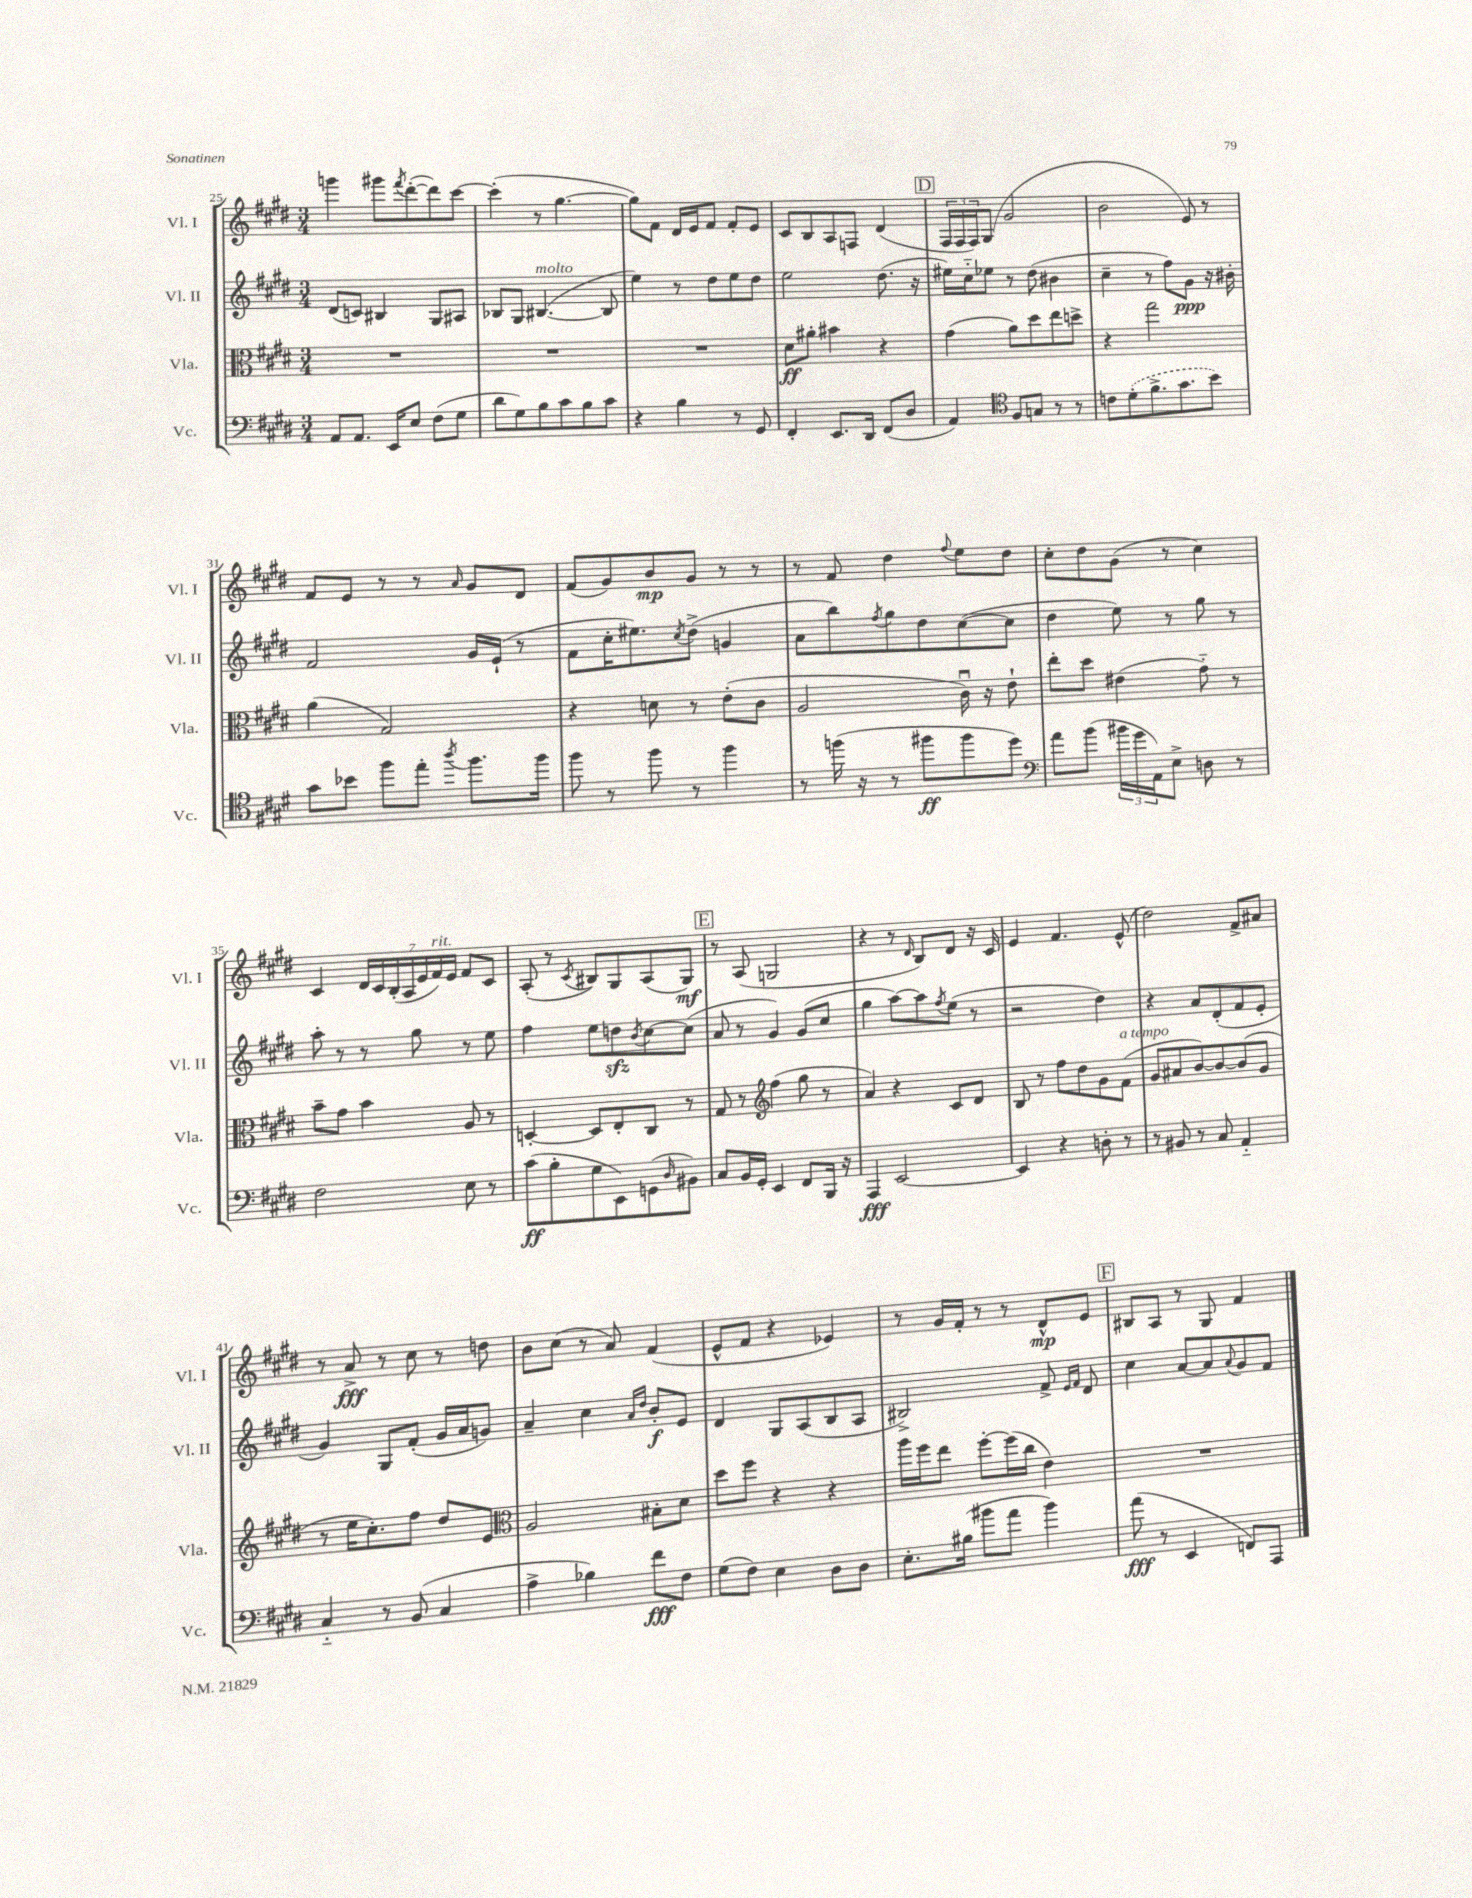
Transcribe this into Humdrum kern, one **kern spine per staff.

**kern	**dynam	**kern	**dynam	**kern	**dynam	**kern	**dynam
*part4	*part4	*part3	*part3	*part2	*part2	*part1	*part1
*staff4	*staff4	*staff3	*staff3	*staff2	*staff2	*staff1	*staff1
*I"Vc.	*	*I"Vla.	*	*I"Vl. II	*	*I"Vl. I	*
*I'Vc.	*	*I'Vla.	*	*I'Vl. II	*	*I'Vl. I	*
*clefF4	*	*clefC3	*	*clefG2	*	*clefG2	*
*k[f#c#g#d#]	*	*k[f#c#g#d#]	*	*k[f#c#g#d#]	*	*k[f#c#g#d#]	*
*M3/4	*	*M3/4	*	*M3/4	*	*M3/4	*
=25	=25	=25	=25	=25	=25	=25	=25
8AA/L	.	2.r	.	(8d#/L	.	4gggn\	.
8.AA/J	.	.	.	8cn/J)	.	.	.
.	.	.	.	4B#X/	.	8ggg#X\L	.
16EE/KL	.	.	.	.	.	.	.
.	.	.	.	.	.	8qfff#/	.
8E/J	.	.	.	.	.	([8ddd#'\	.
(8F#\L	.	.	.	8G#/L	.	8ddd#\])	.
8G#\J	.	.	.	8A#X/J	.	[8ccc#\J	.
=26	=26	=26	=26	=26	=26	=26	=26
8d#\L	.	2.r	.	8B-X/L	.	(4ccc#'\]	.
8G#\)	.	.	.	8G#/J	.	.	.
!	!	!	!	!LO:TX:a:i:t=molto	!	!	!
8B\	.	.	.	([4.B#X/	.	8r	.
8c#\	.	.	.	.	.	[4.gg#\	.
8B\	.	.	.	.	.	.	.
8c#\J	.	.	.	8B#/]	.	.	.
=27	=27	=27	=27	=27	=27	=27	=27
4r	.	2.r	.	4ee\)	.	8gg#\L])	.
.	.	.	.	.	.	8f#\J	.
4B\	.	.	.	8r	.	16d#/LL	.
.	.	.	.	.	.	16e/J	.
.	.	.	.	8dd#\L	.	8f#/J	.
8r	.	.	.	8ee\	.	8f#'/L	.
8GG#/	.	.	.	8dd#\J	.	8e/J	.
=28	=28	=28	=28	=28	=28	=28	=28
4FF#'/	.	8d#\L	ff	2ee\	.	8c#/L	.
.	.	8a#X'\J	.	.	.	8B/	.
8.EE/L	.	4b#X\	.	.	.	8A/	.
.	.	.	.	.	.	8Fn/J	.
16DD#/Jk	.	.	.	.	.	.	.
(8FF#/L	.	4r	.	(8.dd#\	.	(4d#/	.
8D#/J	.	.	.	.	.	.	.
.	.	.	.	16r	.	.	.
!!LO:REH:place=s1:t=D
=29	=29	=29	=29	=29	=29	=29	=29
4AA/)	.	(4g#\	.	16ee#X\LL)	.	24F#/LL	.
.	.	.	.	.	.	24F#/	.
.	.	.	.	16cc#\J	.	.	.
.	.	.	.	.	.	24F#/J)	.
.	.	.	.	8ee-X\J	.	(8G#/J	.
*clefC4	*	*	*	*	*	*	*
8F#/L	.	8a\L)	.	8r	.	2g#/	.
8Gn/J	.	8dd#\	.	(8dd#\	.	.	.
8r	.	8ee\	.	4b#X\	.	.	.
8r	.	8ddn^\J	.	.	.	.	.
=30	=30	=30	=30	=30	=30	=30	=30
8cn\L	.	4r	.	4cc#~\	.	2b\	.
(8d#'\	.	.	.	.	.	.	.
8.f#^\	.	2gg#\	.	8r	.	.	.
.	.	.	.	8ff#\L)	.	.	.
8.g#\	.	.	.	.	.	.	.
.	.	.	.	8g#\J	ppp	8e/)	.
8b\J)	.	.	.	16r	.	8r	.
.	.	.	.	16b#X'\	.	.	.
!!LO:LB:g=z
=31	=31	=31	=31	=31	=31	=31	=31
8g#\L	.	(4a\	.	2f#/	.	8f#/L	.
8b-X\J	.	.	.	.	.	8e/J	.
8ff#\L	.	2G#/)	.	.	.	8r	.
8ee'\J	.	.	.	.	.	8r	.
8qaa/	.	.	.	.	.	16qqa/	.
8.ff#\L	.	.	.	16g#/LL	.	8g#/L	.
.	.	.	.	(16e`/JJ	.	.	.
.	.	.	.	8r	.	8d#/J	.
16ff#\Jk	.	.	.	.	.	.	.
=32	=32	=32	=32	=32	=32	=32	=32
8ff#\	.	4r	.	8f#\L	.	(8f#/L	.
8r	.	.	.	16cc#'\K	.	8g#/)	.
.	.	.	.	8.ee#X\)	.	.	.
8ff#\	.	8dn\	.	.	.	8b/	mp
.	.	.	.	8qcc#/	.	.	.
8r	.	8r	.	(8dd#^\J	.	8g#/J	.
4ff#\	.	(8e'\L	.	4gn/	.	8r	.
.	.	8c#\J	.	.	.	8r	.
=33	=33	=33	=33	=33	=33	=33	=33
8r	.	2A/	.	8a\L	.	8r	.
(16ffn\	.	.	.	8bb\)	.	8f#/	.
16r	.	.	.	.	.	.	.
.	.	.	.	8qff#/	.	.	.
8r	.	.	.	8gg#\	.	4dd#\	.
8ff#X\L	ff	.	.	8dd#\	.	.	.
.	.	.	.	.	.	8qqff#/	.
8ff#\	.	16c#u\)	.	([8cc#\	.	8ee\L	.
.	.	16r	.	.	.	.	.
8dd#\J)	.	8e`\	.	8cc#\J]	.	8dd#\J	.
=34	=34	=34	=34	=34	=34	=34	=34
*clefF4	*	*	*	*	*	*	*
8a\L	.	8ee'\L	.	4dd#\	.	8cc#'\L	.
(8b\J	.	8dd#\J	.	.	.	8dd#\	.
24b#X\LL	.	(4e#X\	.	8ee\)	.	(8g#\J	.
24g#\	.	.	.	.	.	.	.
24AA\J)	.	.	.	.	.	.	.
8E^\J	.	.	.	8r	.	8r	.
8Dn\	.	8g#\)	.	8gg#\	.	4cc#\)	.
8r	.	8r	.	8r	.	.	.
!!LO:LB:g=z
=35	=35	=35	=35	=35	=35	=35	=35
2F#\	.	8b~\L	.	8aa'\	.	4c#/	.
.	.	8g#\J	.	8r	.	.	.
.	.	4b\	.	8r	.	28d#/LL	.
.	.	.	.	.	.	28c#/	.
.	.	.	.	.	.	(28B'/	.
.	.	.	.	.	.	28A/	.
.	.	.	.	8gg#\	.	.	.
.	.	.	.	.	.	28e/	.
!	!	!	!	!	!	!LO:TX:a:i:t=rit.	!
.	.	.	.	.	.	28f#/)	.
.	.	.	.	.	.	28e/JJ	.
8E\	.	8A/	.	8r	.	8f#/L	.
8r	.	8r	.	8ee\	.	8c#/J	.
=36	=36	=36	=36	=36	=36	=36	=36
(8c#\L	ff	[4Dn'/	.	4ff#\	.	(8A'/	.
8B'\	.	.	.	.	.	8r	.
.	.	.	.	.	.	8qc#/	.
8G#\	.	8D/L]	.	8ee\L	.	8B#X/L)	.
8EE\)	.	8E'/	.	8ddnzz\	.	8G#/	.
.	.	.	.	8qb/	.	.	.
(8GGn\	.	8C#/J	.	[8cc#\	.	(8A/	.
16qqD#/	.	.	.	.	.	.	.
8BB#X\J)	.	8r	.	(8cc#\J]	.	8G#/J)	mf
!!LO:REH:place=s1:t=E
=37	=37	=37	=37	=37	=37	=37	=37
8C#/L	.	8G#/	.	8a/	.	8r	.
16BB/L	.	8r	.	8r	.	(8A/	.
16GG#'/JJ	.	.	.	.	.	.	.
*	*	*clefG2	*	*	*	*	*
4EE/	.	(4ff#\	.	4g#/)	.	2Gn/	.
8FF#/L	.	8gg#\	.	(8g#/L	.	.	.
16BBB/Jk	.	8r	.	8cc#/J	.	.	.
16r	.	.	.	.	.	.	.
=38	=38	=38	=38	=38	=38	=38	=38
4AAA/	fff	4a/)	.	4gg#\	.	4r	.
[2EE/	.	4r	.	[8aa\L)	.	8r	.
.	.	.	.	.	.	16qqd#/	.
.	.	.	.	8aa\]	.	8B/L)	.
.	.	.	.	8qff#/	.	.	.
.	.	8c#/L	.	(8ee\J	.	8d#/J	.
.	.	8d#/J	.	8r	.	16r	.
.	.	.	.	.	.	16c#/	.
=39	=39	=39	=39	=39	=39	=39	=39
4EE/]	.	8B/	.	2r	.	4e/	.
.	.	8r	.	.	.	.	.
4r	.	8ff#\L	.	.	.	4.f#/	.
.	.	8dd#\	.	.	.	.	.
8Dn'\	.	8g#\	.	4dd#\)	.	.	.
!	!	!LO:TX:a:i:t=a tempo	!	!	!	!	!
8r	.	(8f#\J	.	.	.	(8e^^/	.
=40	=40	=40	=40	=40	=40	=40	=40
8r	.	8g#/L	.	4r	.	2dd#\)	.
8BB#X/	.	8a#X/	.	.	.	.	.
8r	.	[8b/)	.	8a/L	.	.	.
8C#/	.	8b/_	.	(8d#'/	.	.	.
4AA/	.	(8b/]	.	8f#/	.	8f#^/L	.
.	.	8g#/J	.	8e'/J	.	8a#X/J	.
!!LO:LB:g=z
=41	=41	=41	=41	=41	=41	=41	=41
4C#/	.	8r	.	4g#/)	.	8r	.
.	.	16ee\KL	.	.	.	8a^/	fff
.	.	8.cc#'\)	.	.	.	.	.
8r	.	.	.	8G#/L	.	8r	.
(8BB/	.	8ff#\J	.	(8f#'/J	.	8cc#\	.
4C#/	.	8dd#/L	.	16g#/LL	.	8r	.
.	.	.	.	16a/J	.	.	.
.	.	8e/J	.	8gn/J)	.	8ddn\	.
=42	=42	=42	=42	=42	=42	=42	=42
*	*	*clefC3	*	*	*	*	*
4A^\	.	2A/	.	4a~/	.	8b\L	.
.	.	.	.	.	.	(8cc#\J	.
4B-X\)	.	.	.	4cc#\	.	8r	.
.	.	.	.	.	.	8a/)	.
.	.	.	.	16qqa/LL	.	.	.
.	.	.	.	16qqdd#/JJ	.	.	.
8f#\L	fff	8B#X'\L	.	8b'/L	f	(4f#/	.
8F#\J	.	8d#\J	.	8e/J	.	.	.
=43	=43	=43	=43	=43	=43	=43	=43
(8G#\L	.	8dd#\L	.	4d#/	.	8e^^/L	.
8F#\J)	.	8ff#\J	.	.	.	8f#/J	.
4E\	.	4r	.	8G#/L	.	4r	.
.	.	.	.	(8A/	.	.	.
8D#\L	.	4r	.	8B/	.	4e-X/)	.
8D#\J	.	.	.	8A/J	.	.	.
=44	=44	=44	=44	=44	=44	=44	=44
8.E'\L	.	16aa\LL	.	2B#X^/)	.	8r	.
.	.	16ff#\J	.	.	.	.	.
.	.	8ee\J	.	.	.	16g#/LL	.
(16B#X\Jk	.	.	.	.	.	16f#'/JJ	.
8b#X\L	.	[8ff#'\L	.	.	.	8r	.
8a\J	.	(16ff#\L]	.	.	.	8r	.
.	.	16cc#\JJ	.	.	.	.	.
4b#\)	.	4e\)	.	8f#^/	.	8d#^^/L	mp
.	.	.	.	16qqe/LL	.	.	.
.	.	.	.	16qqf#/JJ	.	.	.
.	.	.	.	8d#/	.	8e/J	.
!!LO:REH:place=s1:t=F
=45	=45	=45	=45	=45	=45	=45	=45
(8a\	fff	2.r	.	4cc#\	.	8B#X/L	.
8r	.	.	.	.	.	8A/J	.
4EE/	.	.	.	[8a/L	.	8r	.
.	.	.	.	8a/]	.	8G#/	.
.	.	.	.	8qqa/	.	.	.
8FFn/L)	.	.	.	8g#/	.	4f#/	.
8AAA/J	.	.	.	8f#/J	.	.	.
==	==	==	==	==	==	==	==
*-	*-	*-	*-	*-	*-	*-	*-
